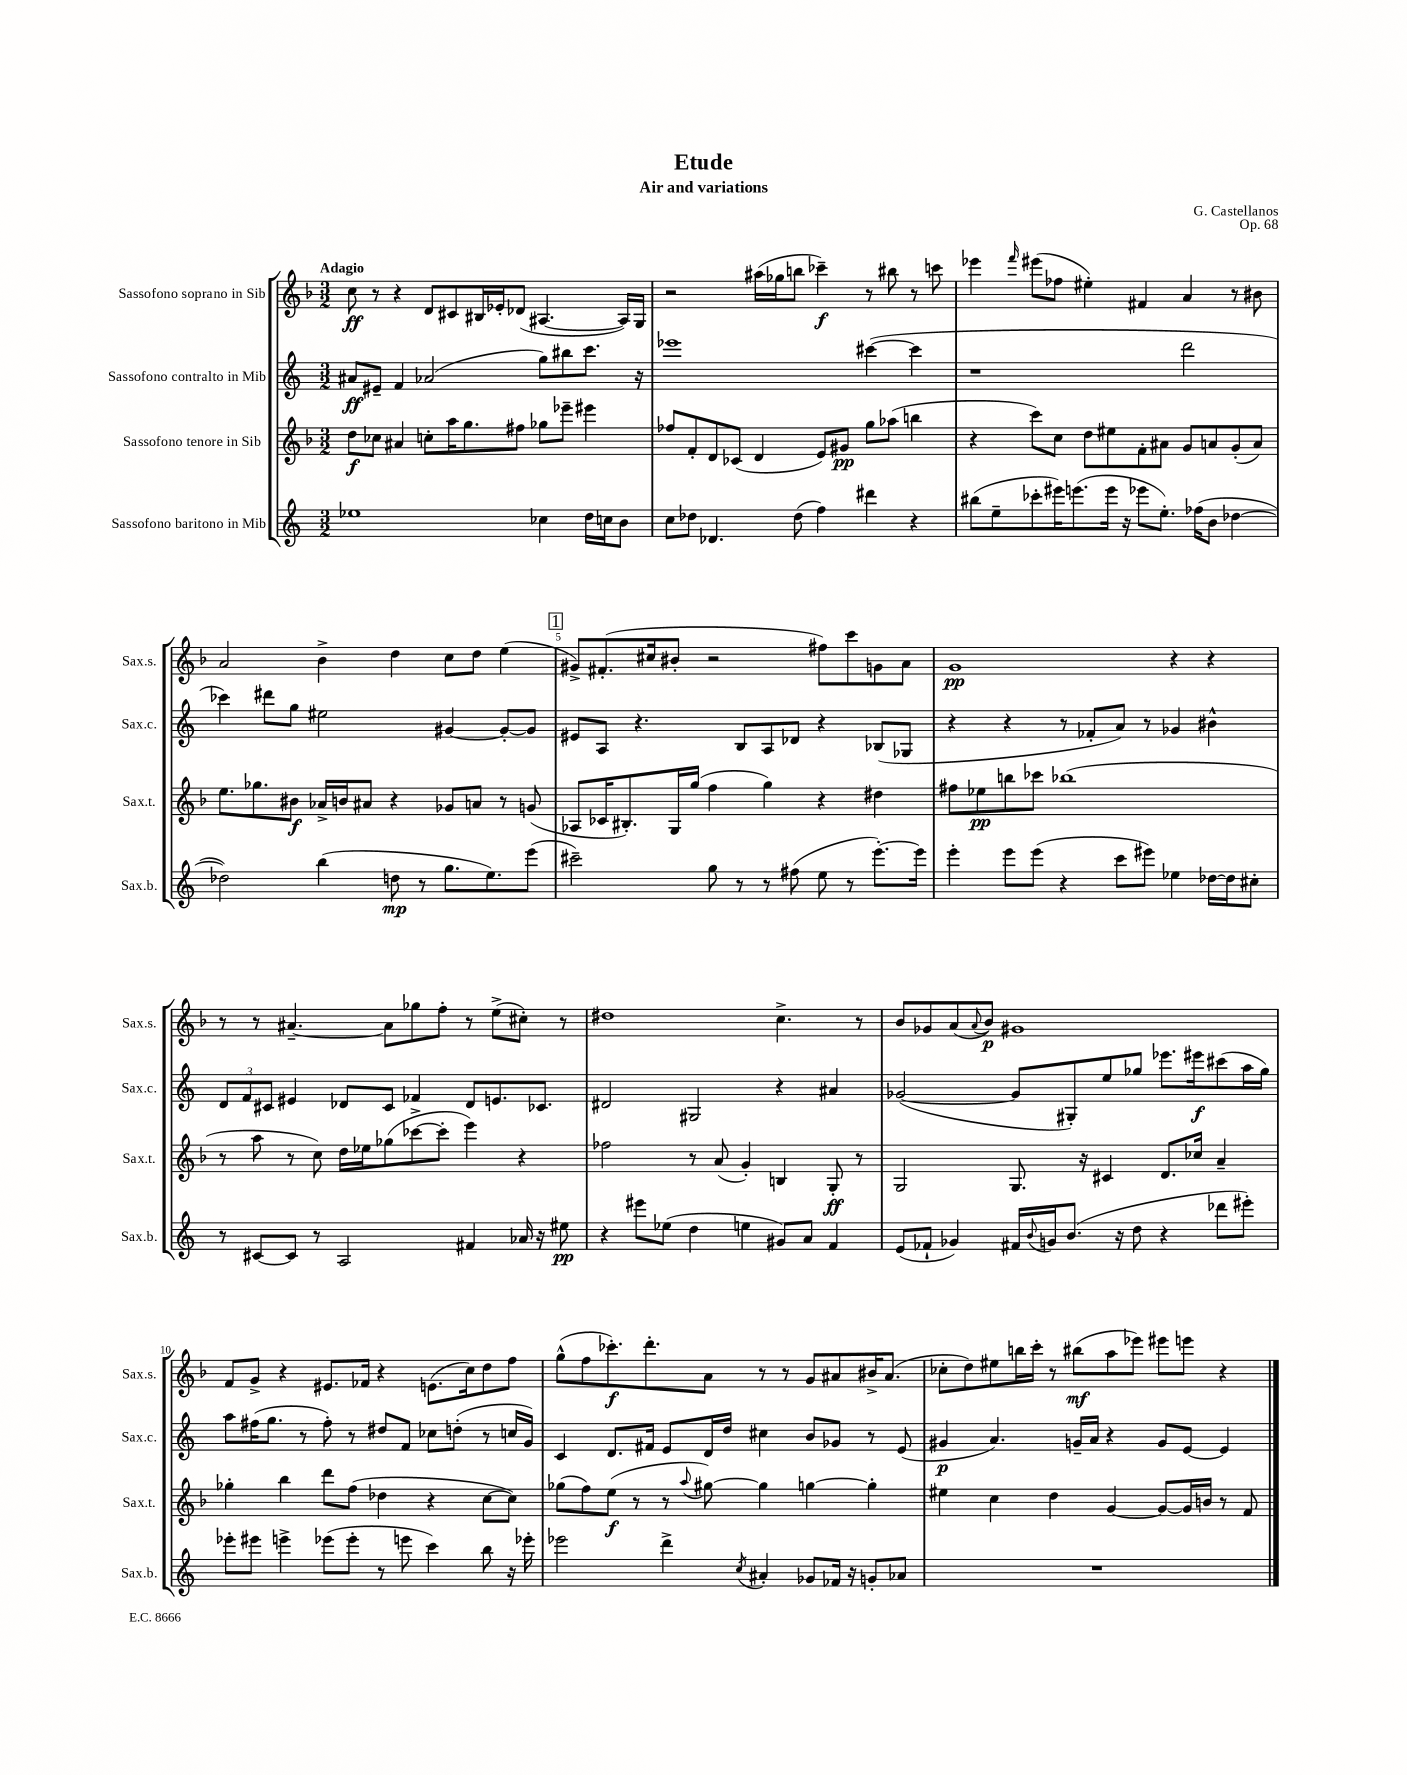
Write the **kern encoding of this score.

**kern	**kern	**kern	**kern
*staff4	*staff3	*staff2	*staff1
*clefG2	*clefG2	*clefG2	*clefG2
*k[]	*k[b-]	*k[]	*k[b-]
*M3/2	*M3/2	*M3/2	*M3/2
1ee-	8dd	8a#	8cc
.	8cc-	8e#~	8r
.	4a#	4f	4r
.	8cc'	(2a-	8d
.	16aa	.	8c#
.	8.gg	.	.
.	.	.	16B#
.	.	.	16e-'
.	8ff#	.	(8d-
4cc-	8gg-	8gg)	[4.A#
.	8eee-~	8bb#	.
16dd	4eee#	8.ccc	.
16cc	.	.	.
8b	.	.	16A#])
.	.	16r	16G
=	=	=	=
8cc	8ff-	1eee-	2r
8dd-	8f'	.	.
4.d-	8d	.	.
.	(8c-	.	.
.	4d	.	(16aa#
.	.	.	16gg-
(8dd-	.	.	8bb
4ff)	8e)	.	4ccc-~)
.	8g#	.	.
4ddd#	8gg	([4ccc#	8r
.	(8aa-	.	8bb#
4r	4bb	4ccc#]	8r
.	.	.	8ccc
=	=	=	=
(8bb#	4r	1r	4eee-
8ee~	.	.	.
.	.	.	16qqfff
8ccc-'	8ccc)	.	(8eee#
16eee#)	8cc	.	8ff-
(8.eee	.	.	.
.	8dd	.	4ee#')
16eee	8ee#	.	.
16r	.	.	.
8eee-	8f'	.	4f#
8.ee')	8a#	.	.
.	8g	2ddd	4a
(16ff-	.	.	.
8b	8a	.	.
[4dd-	(8g'	.	8r
.	8a)	.	8b#
=	=	=	=
2dd-])	8.ee	4ccc-)	2a
.	8.gg-	.	.
.	.	8ddd#	.
.	8b#	8gg	.
(4bb	16a-^	2ee#	4b-^
.	16b	.	.
.	8a#	.	.
8dd	4r	.	4dd
8r	.	.	.
8.gg	8g-	[4g#	8cc
.	8a	.	8dd
8.ee)	.	.	.
.	8r	8g#'_	(4ee
(8eee	(8g	8g#]	.
=	=	=	=
2ccc#~)	8A-	8e#	8g#^)
.	16c-	8A	(8.f#'
.	8.B#')	.	.
.	.	4.r	.
.	.	.	16cc#
.	16G	.	8b#'
.	(16gg	.	.
8gg	4ff	.	2r
8r	.	8B	.
8r	4gg)	8A	.
(8ff#	.	8d-	.
8ee	4r	4r	8ff#)
8r	.	.	8ccc
[8.eee')	4dd#	(8B-	8g
.	.	8G-	8a
16eee]	.	.	.
=	=	=	=
4eee'	8ff#	4r	1g
.	8ee-	.	.
8eee	8bb	4r	.
(8eee	8ccc-	.	.
4r	(1bb-	8r	.
.	.	8f-'	.
8ccc	.	8a)	.
8eee#)	.	8r	.
4ee-	.	4g-	4r
[16dd-	.	4b#^^	4r
16dd-]	.	.	.
8cc#'	.	.	.
=	=	=	=
8r	8r	12d	8r
.	.	12f	.
[8c#	8aa	.	8r
.	.	12c#	.
8c#]	8r	4e#	[4.a#~
8r	8cc)	.	.
2A	16dd	8d-	.
.	16ee-	.	.
.	(8gg-	8c#	8a#]
.	[8ccc-^	4f-	8gg-
.	8ccc-']	.	8ff'
4f#	4eee)	8d-	8r
.	.	8.e	(8ee^
16a-	4r	.	8cc#')
16r	.	8.c-	.
8ee#	.	.	8r
=	=	=	=
4r	2ff-	2d#	1dd#
8eee#	.	.	.
(8ee-	.	.	.
4dd	8r	2G#	.
.	(8a	.	.
4ee	4g')	.	.
8g#)	4B	4r	4.cc^
8a	.	.	.
4f	8G'	4a#	.
.	8r	.	8r
=	=	=	=
(8e	2G	([2g-	8b-
8f-`	.	.	8g-
4g-)	.	.	(8a
.	.	.	8qqa
.	.	.	8b-)
16f#	8.G	8g-]	1g#
8qqb	.	.	.
16g	.	.	.
(8.b	.	8G#')	.
.	16r	.	.
.	4c#	8ee	.
16r	.	.	.
8dd	.	8gg-	.
4r	8.d	8.eee-	.
.	16cc-	16eee#	.
8ddd-	4a~	(8ccc#	.
8eee#')	.	16aa	.
.	.	16gg-)	.
=	=	=	=
8eee-'	4gg-'	8aa	8f
8eee#	.	(16ff#	8g^
.	.	8.gg	.
4eee^	4bb-	.	4r
.	.	8r	.
(8eee-	8ddd	8ff#')	8.e#
8eee-'	(8ff	8r	.
.	.	.	16f-
8r	4dd-	8dd#	4r
8eee	.	8f	.
4ccc)	4r	8cc-	(8.e
.	.	(8dd'	.
.	.	.	16cc)
8bb	[8cc	8r	8dd
16r	8cc])	16cc	8ff
16eee-'	.	16g)	.
=	=	=	=
2eee-	(8gg-	4c	(8gg^^
.	8ff)	.	8ff
.	(8ee	8.d	8.ccc-')
.	8r	.	.
.	.	16f#	8.ddd'
4ddd^	8r	8e	.
.	8qqaa	.	.
.	[8gg#)	16d	8a
.	.	16dd	.
8qcc	.	.	.
4a#'	4gg#]	4cc#	8r
.	.	.	8r
8g-	[4gg	8b	8g
16f-	.	8g-	8a#
16r	.	.	.
8g'	4gg']	8r	16b#^
.	.	.	(8.a#
8a-	.	(8e	.
=	=	=	=
1.r	4ee#	4g#	8cc-'
.	.	.	8dd)
.	4cc	4.a)	8ee#
.	.	.	16bb
.	.	.	16ccc'
.	4dd	.	8r
.	.	16g~	(8bb#
.	.	16a	.
.	[4g	4r	8aa
.	.	.	8eee-)
.	8g_	8g	8eee#
.	16g]	[8e	8eee
.	16b	.	.
.	8r	4e]	4r
.	8f	.	.
==	==	==	==
*-	*-	*-	*-
